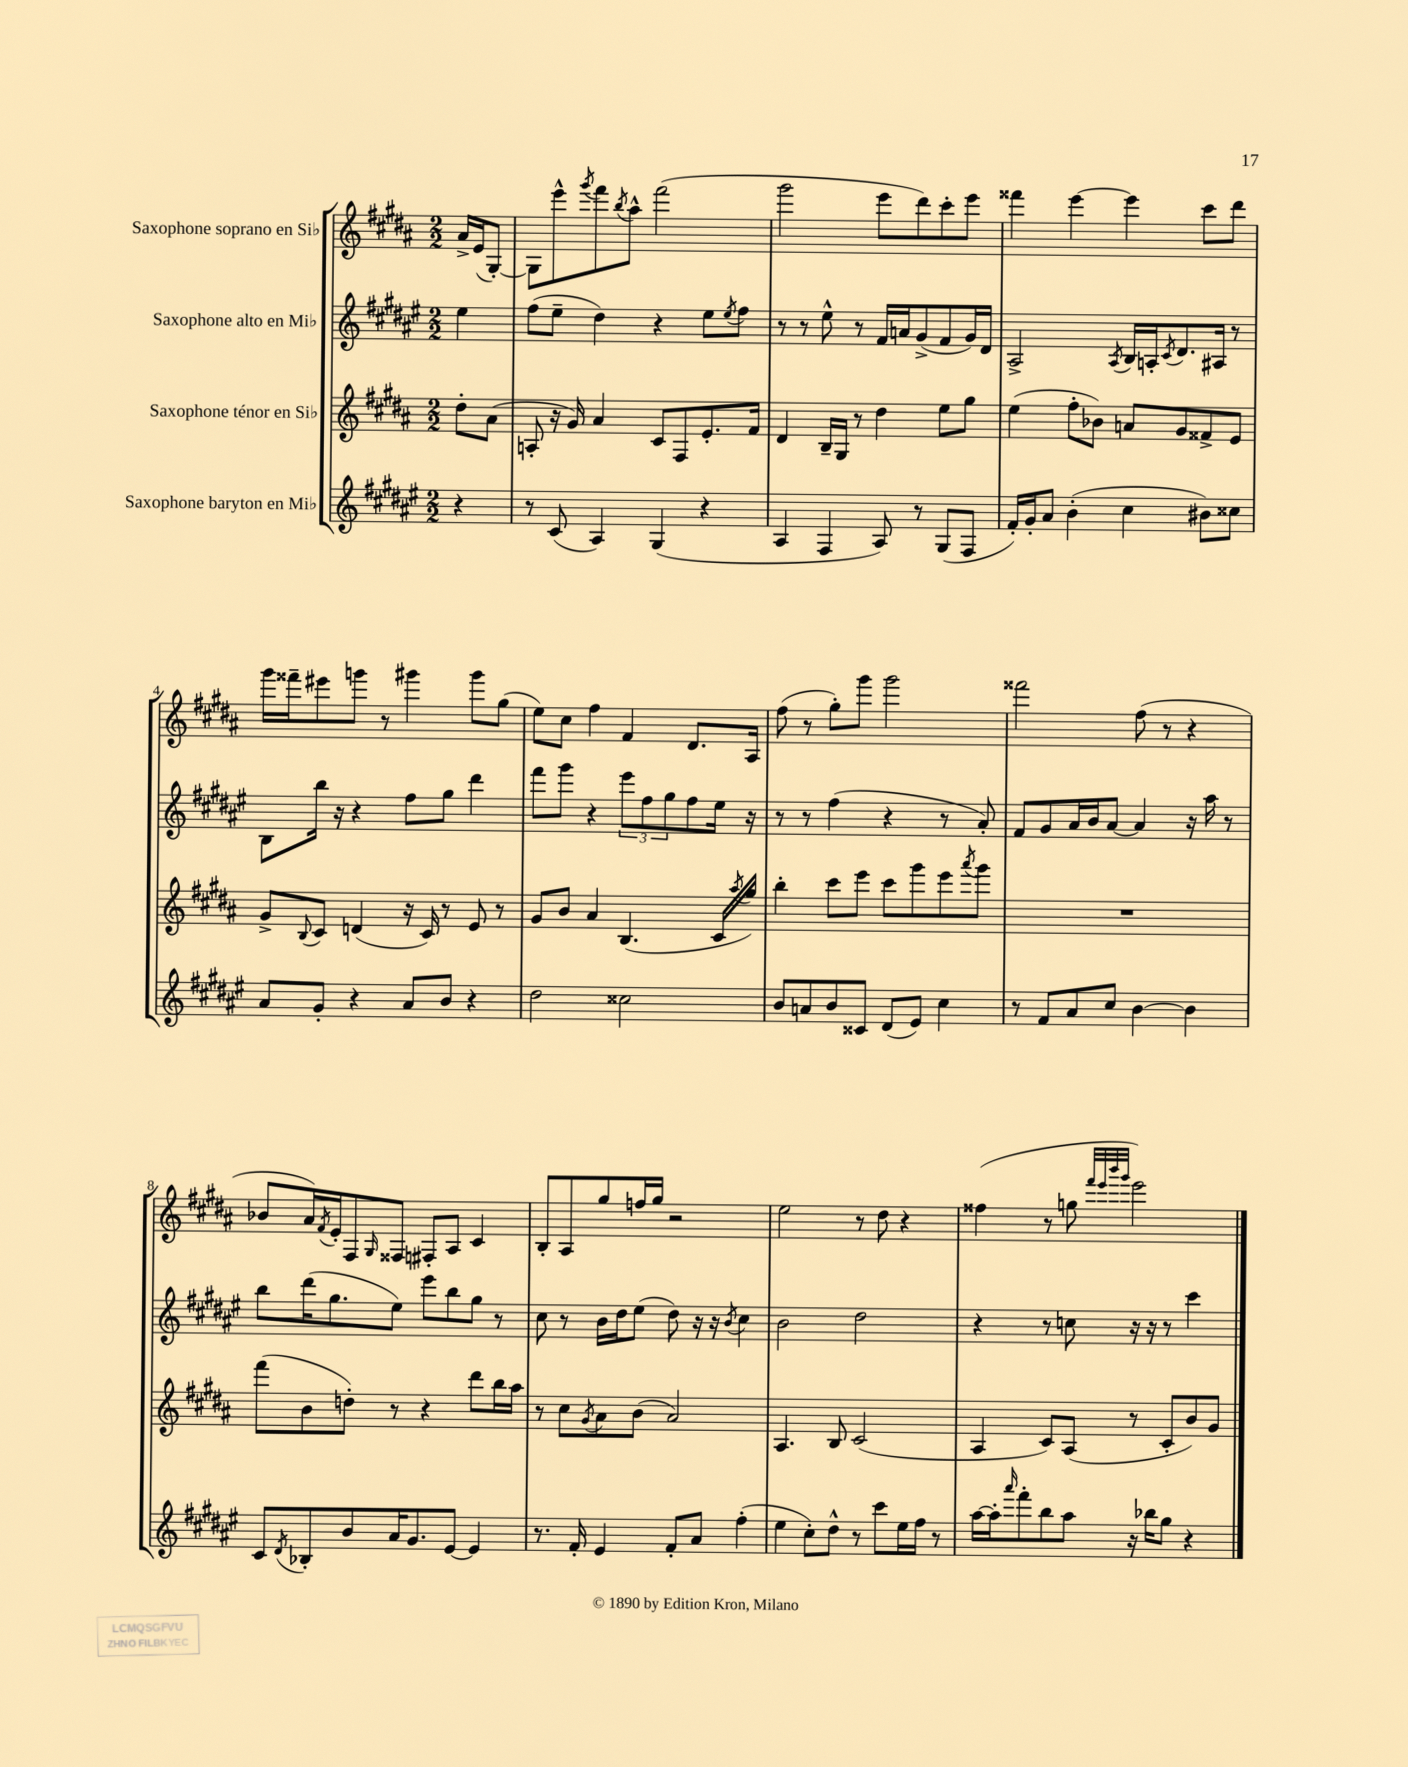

**kern	**kern	**kern	**kern
*staff4	*staff3	*staff2	*staff1
*clefG2	*clefG2	*clefG2	*clefG2
*k[f#c#g#d#a#e#]	*k[f#c#g#d#a#]	*k[f#c#g#d#a#e#]	*k[f#c#g#d#a#]
*M2/2	*M2/2	*M2/2	*M2/2
4r	8dd#'\L	4ee#\	16a#^/LL
.	.	.	(16e/J
.	(8a#\J	.	[8G#'/J)
=	=	=	=
8r	8A'/	(8ff#\L	8G#\]L
(8c#/	16r	8ee#~\J	8eee^^\
.	16g#/)	.	.
.	.	.	8qggg#/
4A#/)	4a#/	4dd#\)	8fff#\
.	.	.	8qbb/
.	.	.	8aa#^^\J
(4G#/	8c#/L	4r	(2fff#\
.	8F#/	.	.
4r	8.e'/	8ee#\L	.
.	.	8qee#/	.
.	.	8ff#\J	.
.	16f#/Jk	.	.
=	=	=	=
4A#/	4d#/	8r	2ggg#\
.	.	8r	.
4F#/	16B~/LL	8ee#^^\	.
.	16G#/JJ	.	.
.	8r	8r	.
8A#/)	4dd#\	16f#/LL	8eee\L
.	.	16a/J	.
8r	.	(8g#^/	8ddd#\)
(8G#/L	8ee\L	8f#/	8ccc#'\
8F#/J	8gg#\J	16g#/L)	8eee\J
.	.	16d#/JJ	.
=	=	=	=
16f#'/LL)	(4ee\	2A#^/	4fff##\
16g#'/J	.	.	.
8a#/J	.	.	.
(4b'\	8ff#'\L	.	[4eee\
.	8b-\J)	.	.
.	.	8qA#/	.
4cc#\	8a/L	16B/LL	4eee\]
.	.	16A'/J	.
.	.	8qc#/	.
.	8g#/	8.d#/	.
8b#\L)	8f##^/	.	8ccc#\L
.	.	16A#/Jk	.
8cc##\J	8e/J	8r	8ddd#\J
=	=	=	=
8a#/L	8g#^/L	8B\L	16ggg#\LL
.	.	.	16fff##~\J
.	8qqB/	.	.
8g#'/J	8c#/J	16bb\Jk	8eee#\
.	.	16r	.
4r	(4d/	4r	8ggg\J
.	.	.	8r
8a#/L	16r	8ff#\L	4ggg#\
.	16c#/)	.	.
8b/J	8r	8gg#\J	.
4r	8e/	4ddd#\	8ggg#\L
.	8r	.	(8gg#\J
=	=	=	=
2dd#\	8g#/L	8fff#\L	8ee\L)
.	8b/J	8ggg#\J	8cc#\J
.	4a#/	4r	4ff#\
2cc##\	(4.B/	12eee#\L	4f#/
.	.	12ff#\	.
.	.	12gg#\	.
.	.	8ff#\	8.d#/L
.	16c#/LL	16ee#\Jk	.
.	8qaa#/	.	.
.	16gg#/JJ)	16r	16A#/Jk
=	=	=	=
8b/L	4bb'\	8r	(8ff#\
8a/	.	8r	8r
8b/	8ccc#\L	(4ff#\	8gg#'\L)
8c##/J	8eee\J	.	8ggg#\J
(8d#/L	8ccc#\L	4r	2ggg#\
8e#/J)	8ggg#\	.	.
4cc#\	8eee\	8r	.
.	8qaaa#/	.	.
.	8ggg#\J	8a#'/)	.
=	=	=	=
8r	1r	8f#/L	2fff##\
8f#/L	.	8g#/	.
8a#/	.	16a#/L	.
.	.	16b/J	.
8cc#/J	.	[8a#/J	.
[4b\	.	4a#/]	(8ff#\
.	.	.	8r
4b\]	.	16r	4r
.	.	16aa#\	.
.	.	8r	.
=	=	=	=
8c#/L	(8fff#\L	8bb\L	8b-/L
8qd#/	.	.	.
8B-'/	8b\	(16ddd#\K	16a#/L)
.	.	.	8qf#/
.	.	8.gg#\	16e'/J
8b/	8dd'\J)	.	8F#/
.	.	.	16qqG#/
16a#/K	8r	8ee#\J)	8F##/J
8.g#/	.	.	.
.	4r	8eee#\L	8F#'/L
[8e#/J	.	8bb\	8A#/J
4e#/]	8ddd#\L	8gg#\J	4c#/
.	16bb\L	8r	.
.	16aa#\JJ	.	.
=	=	=	=
8.r	8r	8cc#\	8B'/L
.	8cc#\L	8r	8A#/
16f#'/	.	.	.
.	8qg#/	.	.
4e#/	8a#\	16b\LL	8gg#/
.	.	16dd#\J	.
.	(8b\J	(8ee#\J	16ff/L
.	.	.	16gg#/JJ
8f#'/L	2a#/)	8dd#\)	2r
8a#/J	.	16r	.
.	.	16r	.
.	.	8qb/	.
(4ff#'\	.	4cc#\	.
=	=	=	=
4ee#\	4.A#/	2b\	2ee\
8cc#'\L)	.	.	.
8dd#^^\J	8B/	.	.
8r	(2c#/	2dd#\	8r
8ccc#\L	.	.	8dd#\
16ee#\L	.	.	4r
16ff#\JJ	.	.	.
8r	.	.	.
=	=	=	=
[16aa#\LL	4A#/	4r	(4ff##\
16aa#'\]J	.	.	.
16qqaaa#/	.	.	.
8fff#'\	.	.	.
8bb\	8c#/L)	8r	8r
8aa#\J	(8A#/J	8cc\	8gg\
.	.	.	32qqfff#/LLL
.	.	.	32qqeee/
.	.	.	32qqbbb/
.	.	.	32qqggg#/JJJ
16r	8r	16r	2eee\)
16bb-\LK	.	16r	.
8gg#\J	8c#'/L	8r	.
4r	8b/)	4ccc#\	.
.	8g#/J	.	.
==	==	==	==
*-	*-	*-	*-
